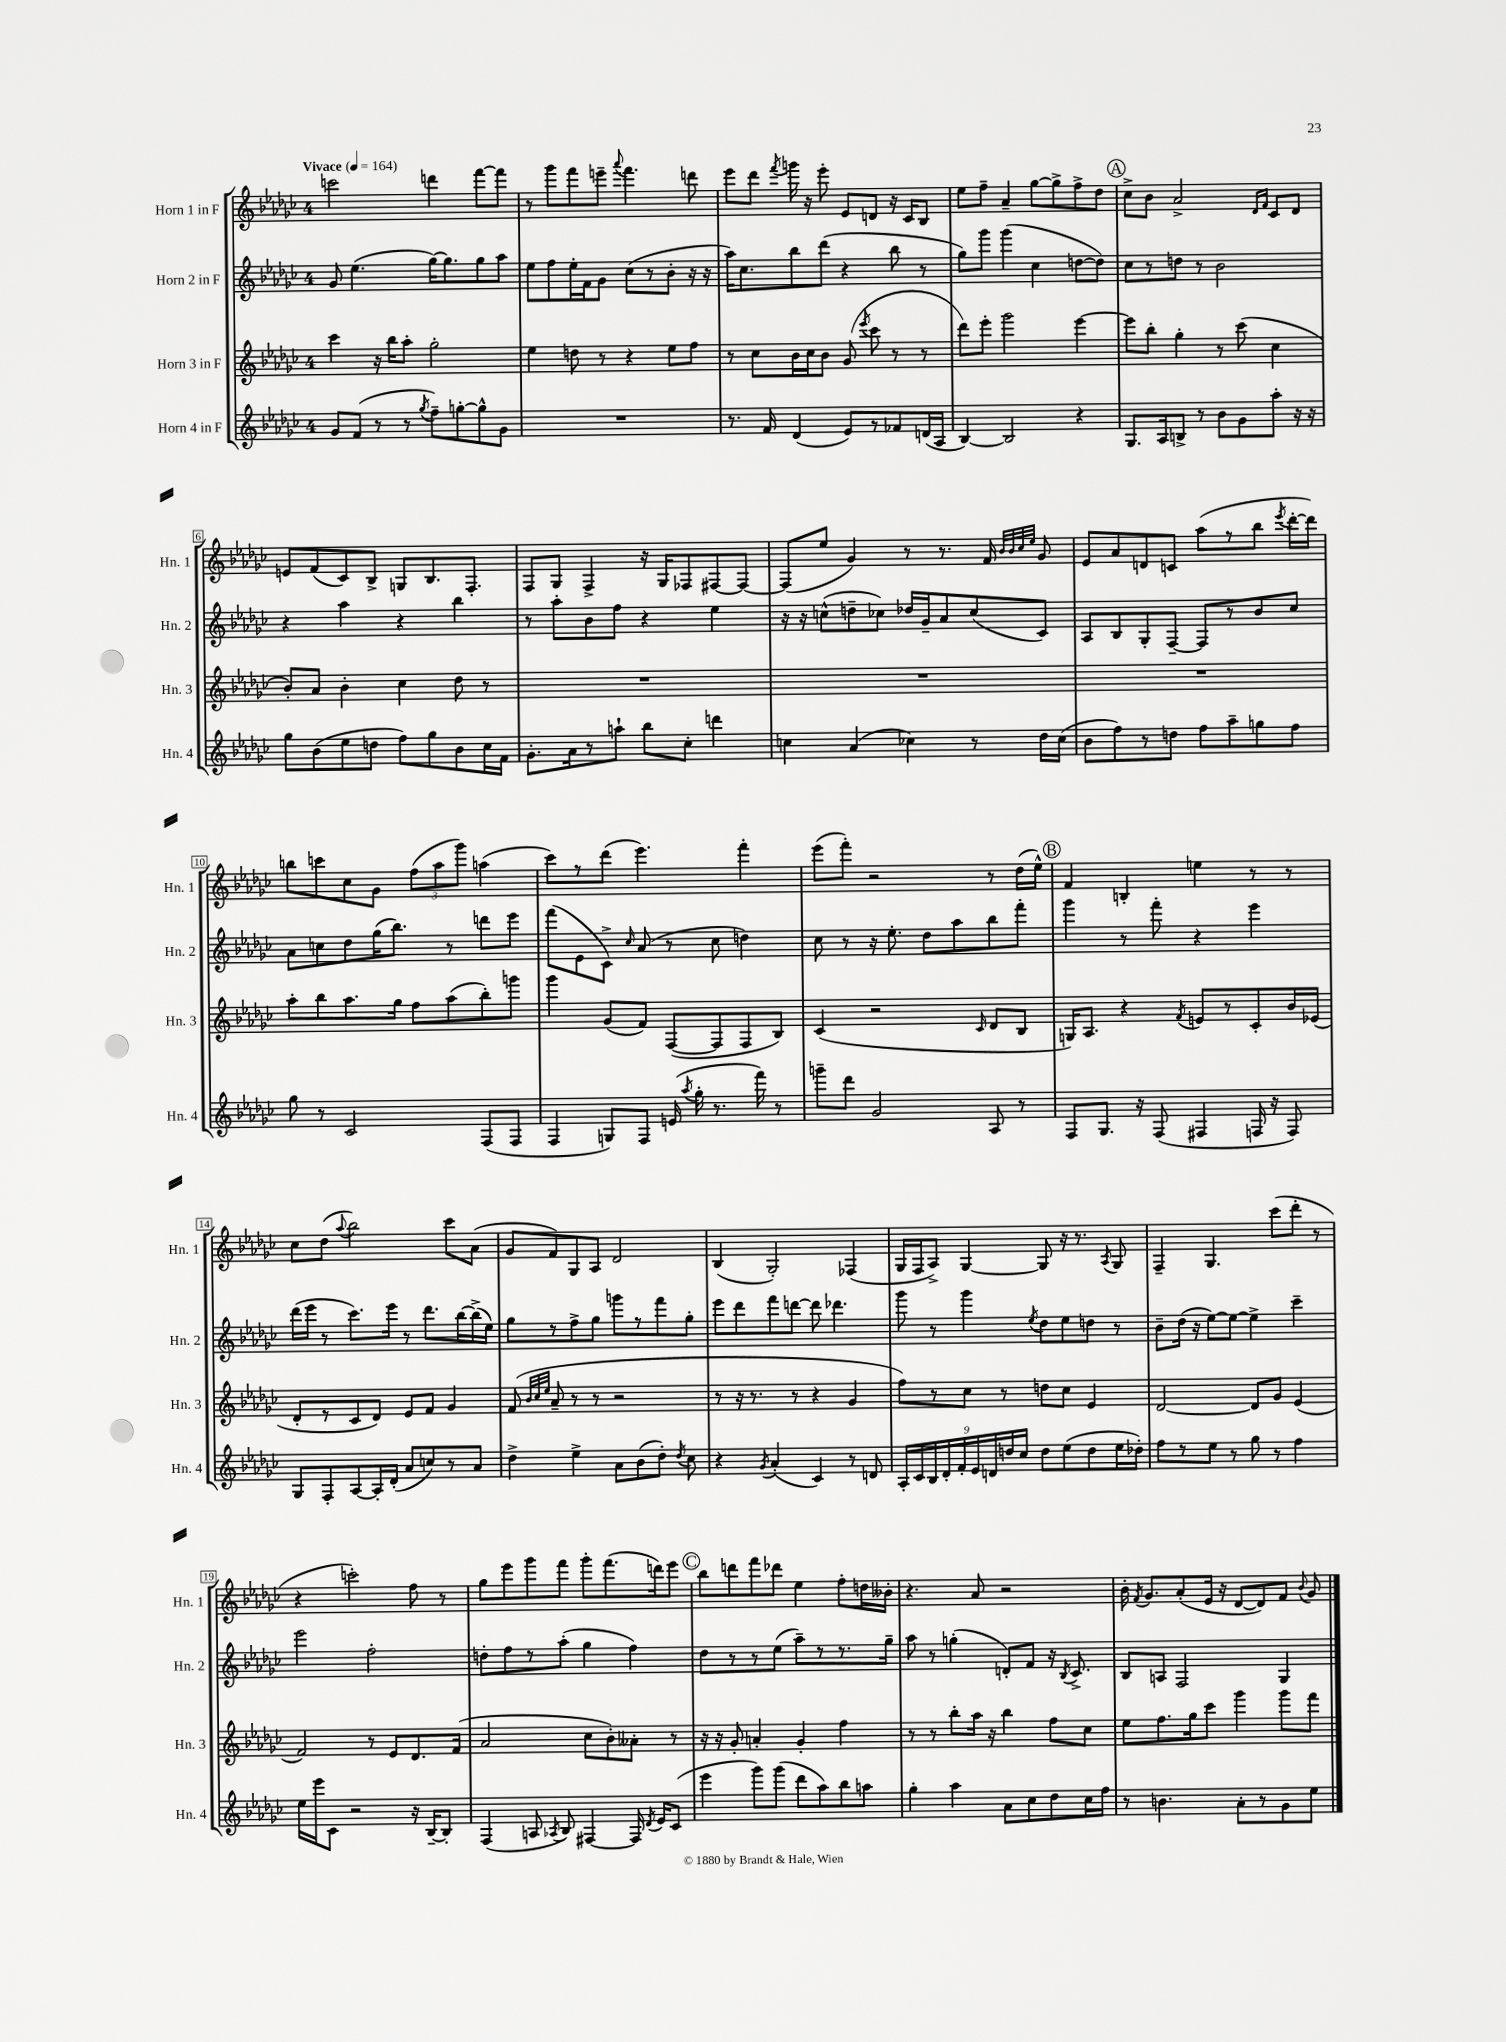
<<
\new StaffGroup <<
\new Staff = "s0" \with { instrumentName = "Horn 1 in F" shortInstrumentName = "Hn. 1" } {
    \clef treble \key ges \major \once \override Staff.TimeSignature.style = #'single-digit \time 4/4 \tempo "Vivace" 4 = 164
    \autoBeamOff c'''2 d'''4 f'''8[~ f'''8] |
    r8 ges'''8[ f'''8 e'''8]-- \appoggiatura { aes'''8 } f'''4. d'''8 |
    ees'''8[ des'''8] \acciaccatura { f'''8 } g'''16 r16 ees'''8-. ees'8[ d'8] r16 ces'16[ bes8] |
    ees''8[ f''8]-- aes'4-- ges''8[~ ges''8-> f''8-> des''8] |
    \mark \markup { \circle "A" } ces''8[-> bes'8] aes'2-> \grace { des'16[ f'16] } ces'8[ des'8] |
    e'8[ f'8( ces'8) bes8]-> g8[ bes8. f8.]-. |
    f8[ ges8] f4-> r16 ges16[ fes8 fis8~ fis8]~ |
    fis8[( ees''8] ges'4) r8 r8. f'16 \grace { bes'32[ bes'32 ces''32 ees''32] } ges'8 |
    ees'8[ aes'8 d'8 c'8] aes''8[( r8 bes''8] \acciaccatura { ees'''8 } des'''16[~-. des'''16]) |
    b''8[ c'''8 ces''8 ges'8] \tuplet 3/2 { f''8[( aes''8 ges'''8]) } a''4( |
    ces'''8[) r8 des'''8]( ees'''4.) f'''4-. |
    ees'''8[( f'''8]-.) r2 r8 des''16[( ees''16]-^) |
    \mark \markup { \circle "B" } f'4 b4-. e''4 r8 r8 |
    ces''8[ des''8]( \appoggiatura { aes''8 } bes''2) ces'''8[ aes'8]( |
    ges'8[ f'8) ges8 aes8] des'2 |
    bes4( ges2-.) fes4( |
    ges16[ f16 aes8]->) ges4~ ges8 r16 r8. \acciaccatura { aes8 } ges8 |
    f4-- ges4. ces'''8[( des'''8]-. r8 |
    r4 c'''2-.) f''8 r8 |
    ges''8[ ees'''8 ges'''8 f'''8] ges'''8[-. f'''8.( d'''16) ees'''8] |
    \mark \markup { \circle "C" } bes''8[ d'''8 f'''8 des'''8] ees''4 f''8[-. d''16 beses'16]-. |
    r4. aes'8 r2 |
    bes'16-. \acciaccatura { f'8 } ges'8.[ aes'8-.( ees'16] r16 des'8[~ des'8) f'8] \appoggiatura { bes'8 } ges'8 \bar "|." |
}
\new Staff = "s1" \with { instrumentName = "Horn 2 in F" shortInstrumentName = "Hn. 2" } {
    \clef treble \key ges \major \once \override Staff.TimeSignature.style = #'single-digit \time 4/4
    \autoBeamOff ges'8 ees''4.( ges''16[~) ges''8. ges''8 aes''8] |
    ees''8[ f''8 ees''16-. f'16 ges'8] ces''8[( r8 bes'8]-. r16 r16 |
    aes''16[) ces''8. bes''8 des'''8]( r4 bes''8 r8 |
    ges''8[) ges'''8] ges'''4( ces''4 d''8[~ d''8]) |
    \mark \markup { \circle "A" } ces''8[ r8 d''8] r8 bes'2 |
    r4 aes''4 r4 bes''4 |
    r8 aes''8[-. bes'8 f''8] r4 ees''4 |
    r16 r16 c''8[-^( d''8-- ces''8]) des''16[ ges'16-- aes'8 ces''8( ces'8]) |
    aes8[ bes8 ges8-. f8]~-- f8[ r8 bes'8 ces''8] |
    aes'8[ c''8 des''8 ges''16( bes''8.]) r8 d'''8[ ees'''8] |
    f'''8[( ees'8 ces'8]->) \grace { ces''16 } aes'8( r8 ces''8 d''4) |
    ces''8 r8 r16 ees''8.-. des''8[ aes''8 bes''8 f'''8]-. |
    \mark \markup { \circle "B" } ges'''4 r8 f'''8-. r4 ees'''4 |
    des'''16[( ees'''16] r8 ces'''8.[) ees'''16] r8 des'''8.[ bes''16~ bes''16->( ees''16]) |
    ges''8[ r8 f''8-> ges''8] g'''8[ r8 f'''8 ges''8]-. |
    ees'''8[ des'''8 f'''8 d'''8]~ d'''8 des'''4. |
    ges'''8 r8 ges'''4 \acciaccatura { ees''8 } des''8[ ees''8 d''8] r8 |
    bes'8[-- des''16]( r16 ees''8[~) ees''8]~ ees''4-> ces'''4-- |
    ees'''2 f''2-. |
    d''8[-. f''8 r8 aes''8]-.( ges''4 f''4) |
    \mark \markup { \circle "C" } des''8[ r8 r8 ees''8]( aes''8[--) r8 r8. ges''16]-- |
    aes''8 r8 g''4-.( d'8[-.) f'8] r16 \acciaccatura { bes8 } ces'8.-> |
    bes8[ a8] f2 ges4 \bar "|." |
}
\new Staff = "s2" \with { instrumentName = "Horn 3 in F" shortInstrumentName = "Hn. 3" } {
    \clef treble \key ges \major \once \override Staff.TimeSignature.style = #'single-digit \time 4/4
    \autoBeamOff ces'''4 r16 bes''16[ aes''8]-. ges''2-. |
    ees''4 d''8 r8 r4 ees''8[ f''8] |
    r8 ces''8[ bes'16 ces''16 bes'8] ges'8( \acciaccatura { ees'''8 } ces'''8 r8 r8 |
    des'''8[) ees'''8]-. ges'''2 ees'''4~ |
    \mark \markup { \circle "A" } ees'''8[ bes''8]-. ges''4-. r8 ces'''8( ces''4 |
    bes'8[-.) aes'8] bes'4-. ces''4 des''8 r8 |
    R1 |
    R1 |
    R1 |
    aes''8[-. bes''8 aes''8. ges''16] f''8[ aes''8( bes''8-.) g'''8] |
    ges'''4 ges'8[( f'8]) f8[~( f8 f8 bes8]) |
    ces'4( r2 \grace { ces'16 } des'8[ bes8] |
    \mark \markup { \circle "B" } g16[) aes8.] r4 \acciaccatura { f'8 } e'8[ r8 ces'8-. bes'16 ees'16]( |
    des'8[-. r8 ces'8 des'8]) ees'8[ f'8] ges'4 |
    f'8( \grace { bes'32[ ces''32 ees''32] } aes'8-- r8 r8 r2 |
    r8 r16 r8. r8 r4 ges'4 |
    f''8[) r8 ces''8] r8 d''8[ ces''8] ees'4 |
    des'2~ des'8[ ges'8] ees'4( |
    f'2) r8 ees'8[ des'8. f'16]( |
    aes'2 ces''8[ bes'8-.) aeses'8]-. r8 |
    \mark \markup { \circle "C" } r16 r16 ges'8-. a'4-. ges'4-. f''4 |
    r8 r8 bes''8[-. aes''16] r16 bes''4 f''8[ ces''8] |
    ees''8[ f''8. ges''16 ces'''8] ges'''4 ges'''8[ f'''8] \bar "|." |
}
\new Staff = "s3" \with { instrumentName = "Horn 4 in F" shortInstrumentName = "Hn. 4" } {
    \clef treble \key ges \major \once \override Staff.TimeSignature.style = #'single-digit \time 4/4
    \autoBeamOff ges'8[ f'8]( r8 r8 \acciaccatura { ges''8 } f''8[--) g''8~-. g''8-^ ges'8] |
    R1 |
    r8. f'16 des'4( ees'8[) r8 fes'8 d'16( aes16] |
    bes4~) bes2 r4 |
    \mark \markup { \circle "A" } ges8.[ aes16 b8]-> r8 bes'8[ ges'8 aes''8]-. r16 r16 |
    ges''8[ bes'8( ees''8 d''8] f''8[) ges''8 bes'8 ces''16 f'16] |
    ges'8.[-. aes'16 r8 a''8]-! bes''8[ ces''8]-. d'''4 |
    c''4 aes'4( ces''4) r8 des''16[ ces''16]( |
    bes'8[ f''8) r8 d''8] f''8[ aes''8-- g''8 f''8] |
    ges''8 r8 ces'2 f8[( f8] |
    f4 g8[) f8] e'16( \acciaccatura { aes''8 } ges''16-. r8. f'''16) r8 |
    g'''8[-- des'''8] ges'2 aes8 r8 |
    \mark \markup { \circle "B" } f8[ ges8.] r16 f8( fis4 f16 r16 f8) |
    ges8[ f8-. aes8~ aes16-. des'16]-.( aes'8[ c''8) r8 aes'8] |
    des''4-> ees''4-> aes'8[ bes'8( des''8]-.) \acciaccatura { des''8 } ces''8 |
    r4 \acciaccatura { ges'8 } aes'4-.( ces'4) r8 d'8 |
    \tuplet 9/8 { aes16[-. ces'16 bes16 des'16-. f'16-. ees'16 d'16 d''16 ces''16] } d''8[ ees''8( d''8 ees''16 des''16]-.) |
    f''8[ r8 ees''8] r8 ges''8 r8 f''4 |
    ees''16[ ees'''16 ces'8] r2 r16 bes16[~-- bes8]-. |
    f4( a8 \acciaccatura { aes8 } bes8) fis4~ fis16 \acciaccatura { des'8 } ees'16[ ces'8]( |
    \mark \markup { \circle "C" } ees'''4 ges'''8[) ges'''8]( des'''8[ aes''8) bes''8 a''8] |
    ges''4-. aes''4 aes'8[ ces''8 des''8 ces''16 f''16] |
    r8 b'4. aes'8[-. r8 ges'8 ees''8] \bar "|." |
}
>>
>>
\layout { \context { \Score \override BarNumber.stencil = #(make-stencil-boxer 0.1 0.3 ly:text-interface::print) } }
